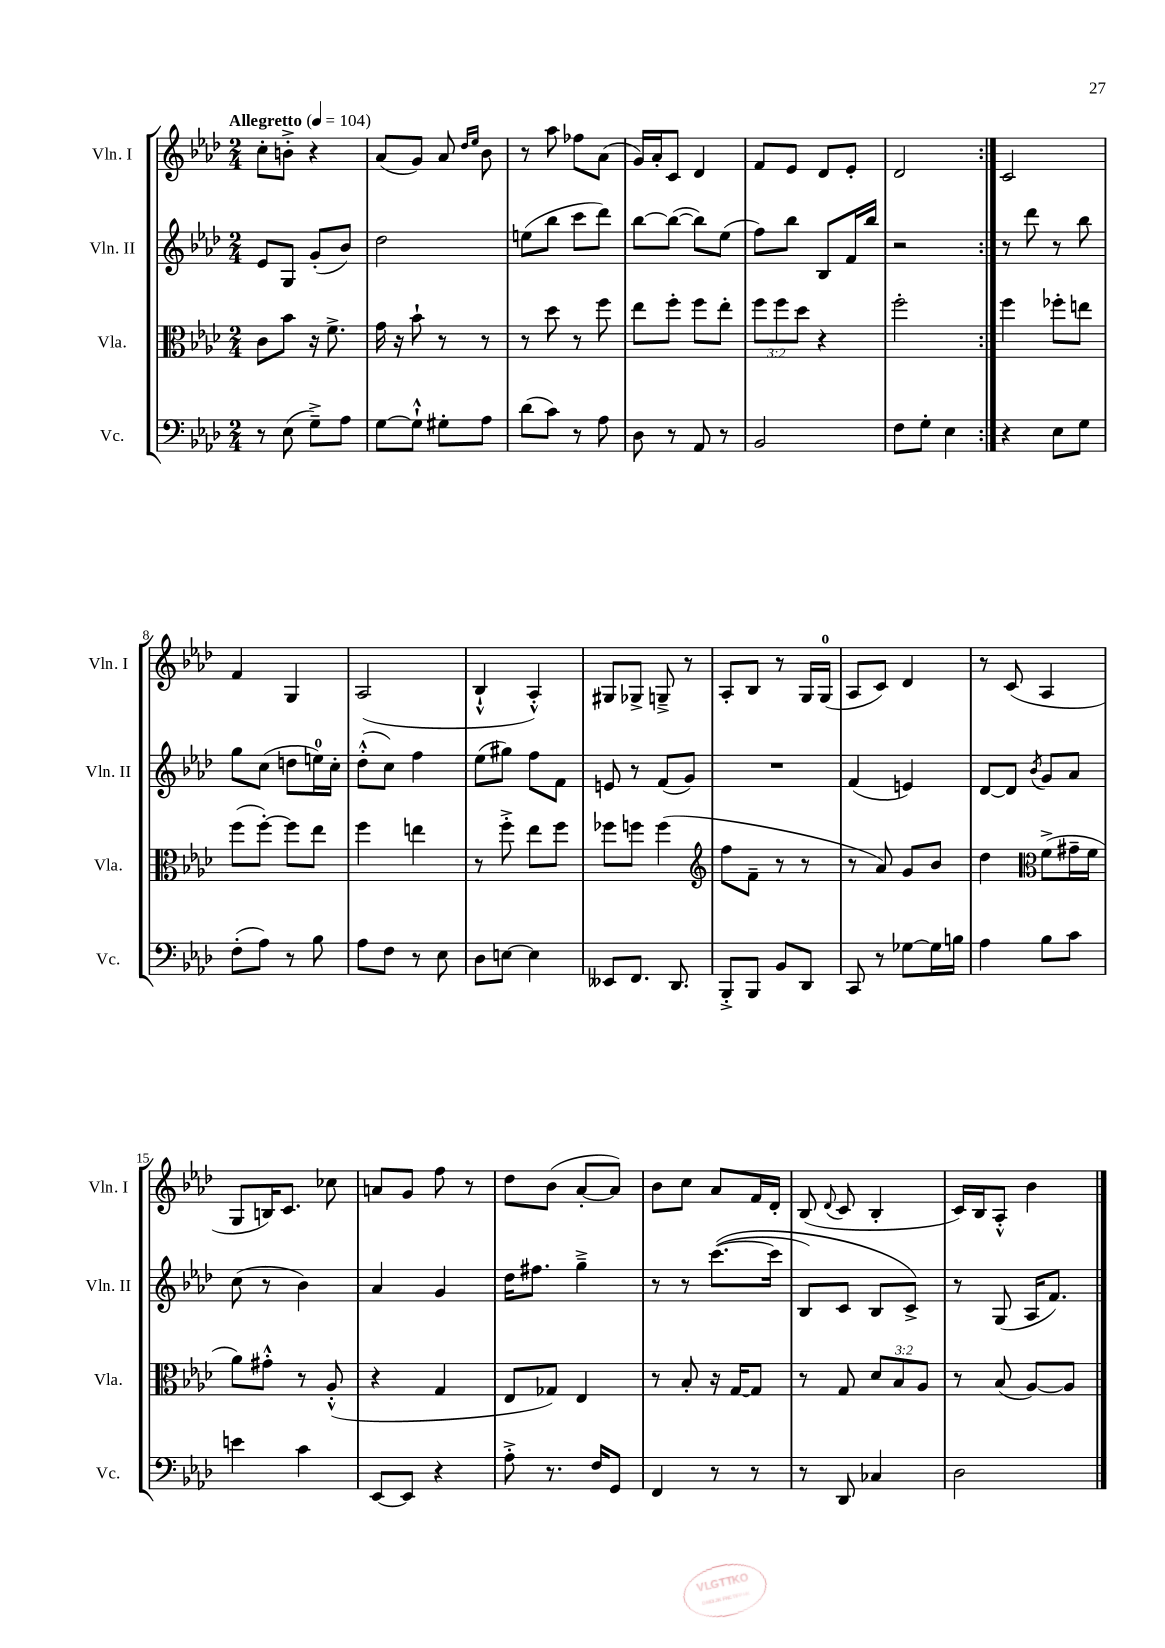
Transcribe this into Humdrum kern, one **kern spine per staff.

**kern	**kern	**kern	**kern
*staff4	*staff3	*staff2	*staff1
*clefF4	*clefC3	*clefG2	*clefG2
*k[b-e-a-d-]	*k[b-e-a-d-]	*k[b-e-a-d-]	*k[b-e-a-d-]
*M2/4	*M2/4	*M2/4	*M2/4
*MM104	*MM104	*MM104	*MM104
8r	8c	8e-	8cc'
(8E-	8b-	8G	8b'^
8G~^)	16r	(8g'	4r
.	8.f^	.	.
8A-	.	8b-)	.
=	=	=	=
[8G	16g	2dd-	(8a-
.	16r	.	.
8G`^^]	8b-`	.	8g)
8G#'	8r	.	8a-
.	.	.	16qqdd-
.	.	.	16qqee-
8A-	8r	.	8b-
=	=	=	=
(8d-	8r	(8ee	8r
8c)	8dd-	8bb-	8aa-
8r	8r	8ccc	8ff-
8A-	8ff	8ddd-)	(8a-
=	=	=	=
8D-	8ee-	[8bb-	16g)
.	.	.	16a-'
8r	8ff'	(8bb-_	8c
8AA-	8ff	8bb-])	4d-
8r	8ee-'	(8ee-	.
=	=	=	=
2BB-	12ff	8ff)	8f
.	12ff	.	.
.	.	8bb-	8e-
.	12dd-	.	.
.	4r	8B-	8d-
.	.	16f	8e-'
.	.	16bb-	.
=	=	=	=
8F	2ff'	2r	2d-
8G'	.	.	.
4E-	.	.	.
=:|!	=:|!	=:|!	=:|!
4r	4ff	8r	2c
.	.	8ddd-	.
8E-	8ff-'	8r	.
8G	8ee	8bb-	.
=	=	=	=
(8F'	(8ff	8gg	4f
8A-)	[8ff')	(8cc	.
8r	8ff]	8dd	4G
8B-	8ee-	16ee)	.
.	.	16cc'	.
=	=	=	=
8A-	4ff	(8dd-'^^	(2A-
8F	.	8cc)	.
8r	4ee	4ff	.
8E-	.	.	.
=	=	=	=
8D-	8r	(8ee-	4B-`^^
[8E	8ff'^	8gg#)	.
4E]	8ee-	8ff	4A-'^^)
.	8ff	8f	.
=	=	=	=
8EE--	8ff-	8e	8G#
8.FF	8ff	8r	8G-^
.	(4ff	(8f	8G~^
8.DD-	.	.	.
.	.	8g)	8r
=	=	=	=
*	*clefG2	*	*
8BBB-'^	8ff	2r	8A-'
8BBB-	8f~	.	8B-
8BB-	8r	.	8r
8DD-	8r	.	16G
.	.	.	(16G
=	=	=	=
8CC	8r	(4f	8A-
8r	8a-)	.	8c)
[8G-	8g	4e)	4d-
16G-]	8b-	.	.
16B	.	.	.
=	=	=	=
4A-	4dd-	[8d-	8r
.	.	8d-]	(8c
*	*clefC3	*	*
.	.	8qb-	.
8B-	(8f^	8g	4A-
8c	16g#~	8a-	.
.	16f	.	.
=	=	=	=
4e	8a-)	(8cc	8G
.	8g#'^^	8r	16B)
.	.	.	8.c
4c	8r	4b-)	.
.	(8A-'^^	.	8cc-
=	=	=	=
[8EE-	4r	4a-	8a
8EE-]	.	.	8g
4r	4G	4g	8ff
.	.	.	8r
=	=	=	=
8A-'^	8E-	16dd-	8dd-
.	.	8.ff#	.
8.r	8G-)	.	(8b-
.	4E-	4gg~^	[8a-'
16F	.	.	.
8GG	.	.	8a-])
=	=	=	=
4FF	8r	8r	8b-
.	8B-'	8r	8cc
8r	16r	&(([8.ccc	8a-
.	[16G	.	.
8r	8G]	.	16f
.	.	16ccc]	16d-'
=	=	=	=
8r	8r	8B-)	(8B-
.	.	.	8qqd-
8DD-	8G	8c	8c
4C-	12d-	8B-	4B-'
.	12B-	.	.
.	.	8c^&)	.
.	12A-	.	.
=	=	=	=
2D-	8r	8r	16c)
.	.	.	16B-
.	(8B-	(8G	8A-'^^
.	[8A-)	16A-	4b-
.	.	8.f)	.
.	8A-]	.	.
==	==	==	==
*-	*-	*-	*-
